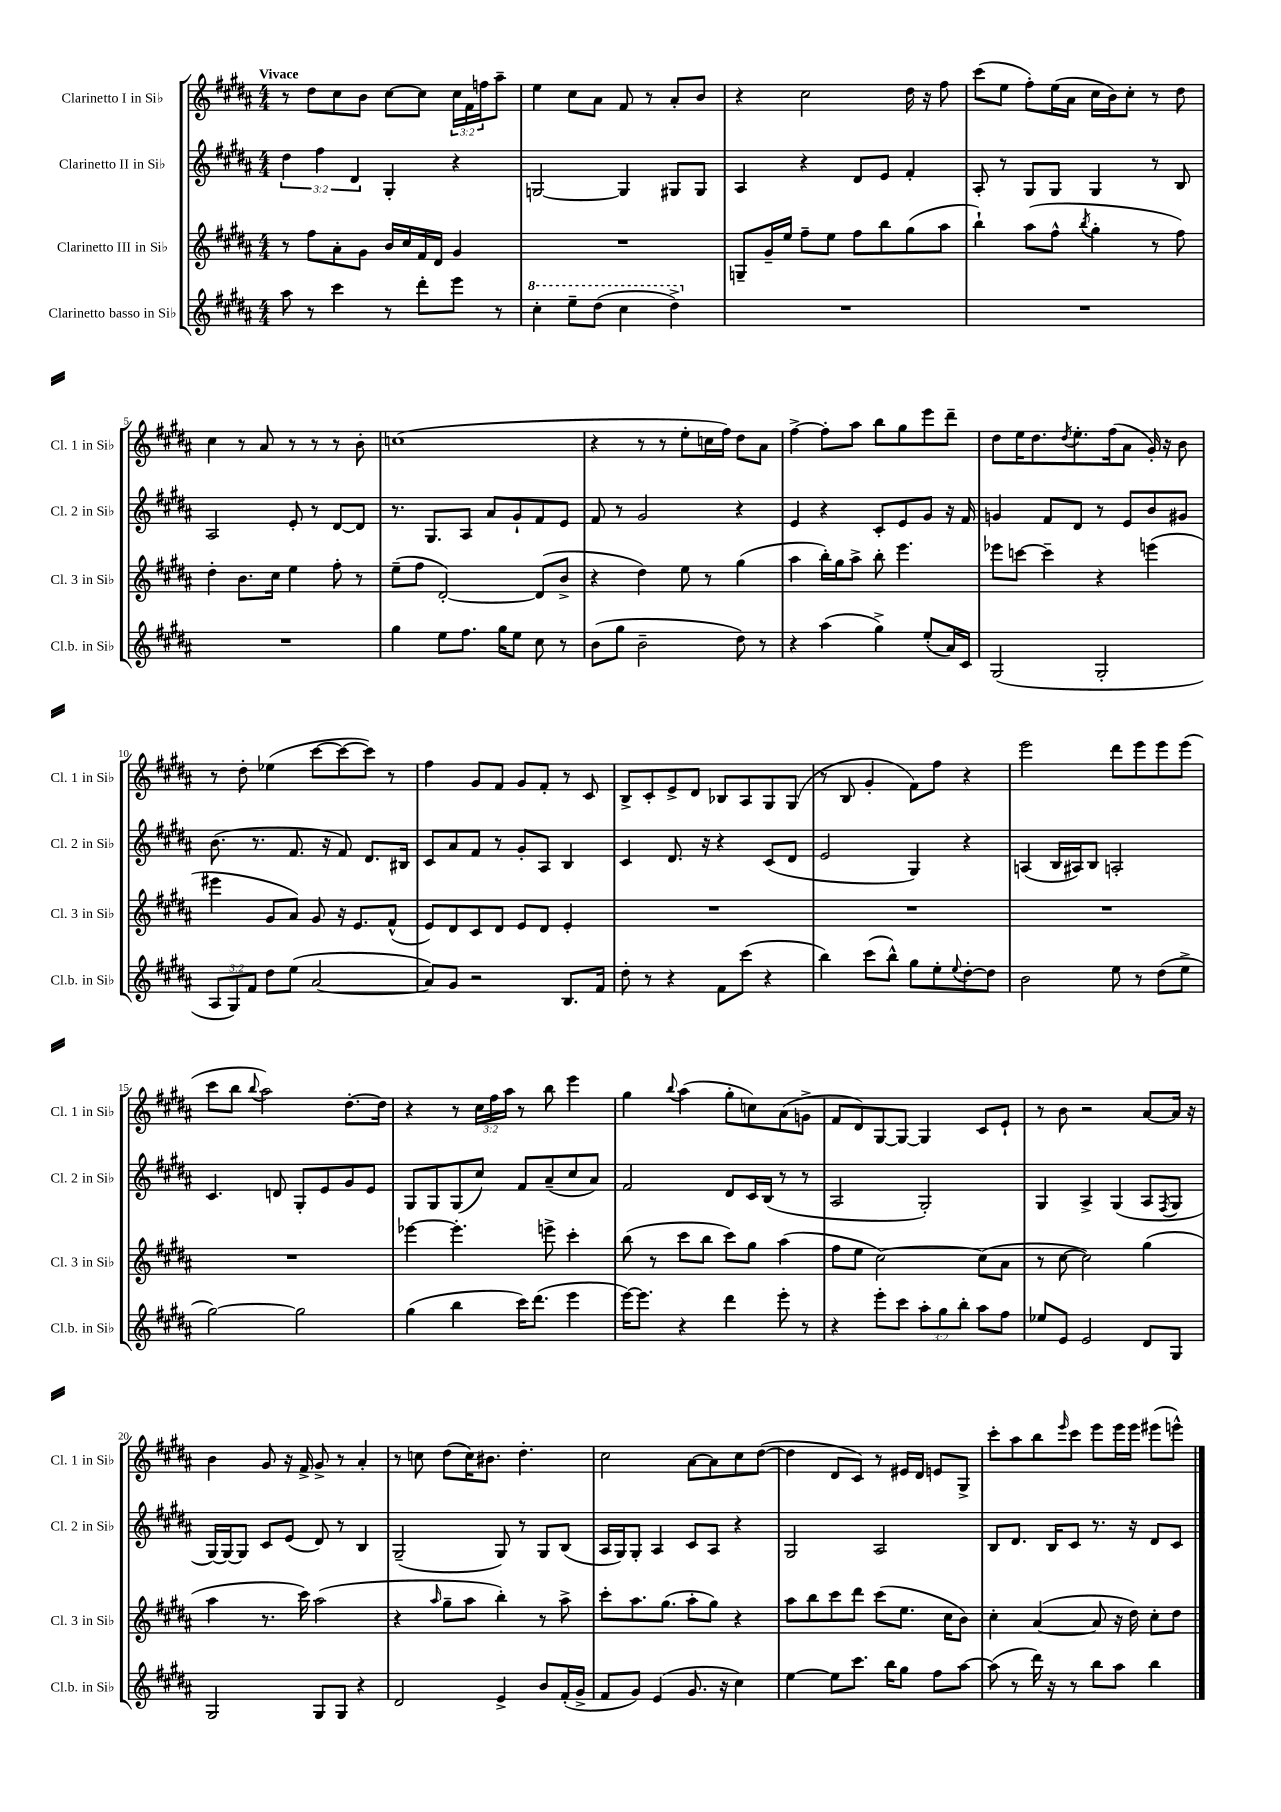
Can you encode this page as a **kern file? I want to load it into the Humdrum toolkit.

**kern	**kern	**kern	**kern
*staff4	*staff3	*staff2	*staff1
*clefG2	*clefG2	*clefG2	*clefG2
*k[f#c#g#d#a#]	*k[f#c#g#d#a#]	*k[f#c#g#d#a#]	*k[f#c#g#d#a#]
*M4/4	*M4/4	*M4/4	*M4/4
8aa#	8r	6dd#	8r
8r	8ff#	.	8dd#
.	.	6ff#	.
4ccc#	8a#'	.	8cc#
.	.	6d#	.
.	8g#	.	8b
8r	16b	4G#'	[8cc#
.	16cc#	.	.
8ddd#'	16f#	.	8cc#]
.	16d#	.	.
8eee	4g#	4r	24cc#
.	.	.	24f#
.	.	.	24ff
8r	.	.	8aa#~
=	=	=	=
4ccc#'	1r	[2G	4ee
8eee~	.	.	8cc#
(8ddd#	.	.	8a#
4ccc#	.	4G]	8f#
.	.	.	8r
4ddd#^)	.	8G#	8a#'
.	.	8G#	8b
=	=	=	=
1r	8G~	4A#	4r
.	16g#~	.	.
.	16ee	.	.
.	8ff#~	4r	2cc#
.	8ee	.	.
.	8ff#	8d#	.
.	8bb	8e	.
.	(8gg#	4f#'	16dd#
.	.	.	16r
.	8aa#	.	8ff#
=	=	=	=
1r	4bb`)	8A#'	(8ccc#
.	.	8r	8ee
.	(8aa#	8G#	8ff#')
.	8ff#^^	8G#	(16ee
.	.	.	16a#
.	8qbb	.	.
.	4gg#'	4G#	16cc#
.	.	.	16b)
.	.	.	8cc#'
.	8r	8r	8r
.	8ff#)	8B	8dd#
=	=	=	=
1r	4dd#'	2A#	4cc#
.	8.b	.	8r
.	.	.	8a#
.	16cc#	.	.
.	4ee	8e'	8r
.	.	8r	8r
.	8ff#'	[8d#	8r
.	8r	8d#]	8b'
=	=	=	=
4gg#	(8ee~	8.r	(1cc
.	8ff#	.	.
.	.	8.G#	.
8ee	[2d#')	.	.
8.ff#	.	8A#	.
.	.	8a#	.
16gg#	.	.	.
8ee	.	8g#`	.
8cc#	(8d#]	8f#	.
8r	8b^	8e	.
=	=	=	=
(8b	4r	8f#	4r
8gg#	.	8r	.
2b~	4dd#)	2g#	8r
.	.	.	8r
.	8ee	.	8ee'
.	8r	.	16cc
.	.	.	16ff#)
8dd#)	(4gg#	4r	8dd#
8r	.	.	8a#
=	=	=	=
4r	4aa#	4e	[4ff#^
(4aa#	16bb')	4r	8ff#']
.	16gg#	.	.
.	8aa#^	.	8aa#
4gg#^)	8bb'	8c#'	8bb
.	4.eee	8e	8gg#
(8ee'	.	8g#	8eee
16a#)	.	16r	8ddd#~
16c#	.	16f#	.
=	=	=	=
(2G#	8eee-	4g	8dd#
.	[8ccc	.	16ee
.	.	.	8.dd#
.	4ccc~]	8f#	.
.	.	.	8qdd#
.	.	8d#	8.ee'
2G#'	4r	8r	.
.	.	.	(16ff#
.	.	8e	8a#
.	(4eee	8b	16g#')
.	.	.	16r
.	.	8g#	8b
=	=	=	=
12A#	4eee#	(8.b	8r
12G#)	.	.	.
.	.	.	8dd#'
12f#	.	.	.
.	.	8.r	.
8dd#	8g#	.	(4ee-
(8ee	8a#)	8.f#	.
[2a#	8g#	.	[8ccc#
.	.	16r	.
.	16r	8f#)	8ccc#_
.	8.e	.	.
.	.	8.d#	8ccc#])
.	(8f#^^	.	8r
.	.	16B#	.
=	=	=	=
8a#])	8e)	8c#	4ff#
8g#	8d#	8a#	.
2r	8c#	8f#	8g#
.	8d#	8r	8f#
.	8e	8g#'	8g#
.	8d#	8A#	8f#'
8.B	4e'	4B	8r
.	.	.	8c#
16f#	.	.	.
=	=	=	=
8dd#'	1r	4c#	8B^
8r	.	.	8c#'
4r	.	8.d#	8e^
.	.	.	8d#
.	.	16r	.
8f#	.	4r	8B-
(8ccc#	.	.	8A#
4r	.	(8c#	8G#
.	.	8d#	(8G#
=	=	=	=
4bb)	1r	2e	8r
.	.	.	8B
(8ccc#	.	.	4g#'
8bb^^)	.	.	.
8gg#	.	4G#)	8f#)
8ee'	.	.	8ff#
8qqee	.	.	.
[8dd#'	.	4r	4r
8dd#]	.	.	.
=	=	=	=
2b	1r	(4A	2eee
.	.	16B	.
.	.	16A#)	.
.	.	8B	.
8ee	.	2A'	8ddd#
8r	.	.	8eee
(8dd#	.	.	8eee
8ee^	.	.	(8eee
=	=	=	=
[2gg#)	1r	4.c#	8ccc#
.	.	.	8bb
.	.	.	8qqbb
.	.	.	2aa#)
.	.	8d	.
2gg#]	.	8G#'	.
.	.	8e	.
.	.	8g#	[8.dd#'
.	.	8e	.
.	.	.	16dd#]
=	=	=	=
(4gg#	[4eee-	8G#	4r
.	.	8G#	.
4bb	4.eee-']	(8G#	8r
.	.	8cc#)	24cc#
.	.	.	24ff#
.	.	.	24aa#
16ccc#)	.	8f#	8r
(8.ddd#	.	.	.
.	8eee^	(8a#~	8bb
4eee	4ccc#'	8cc#	4eee
.	.	8a#)	.
=	=	=	=
[16eee)	(8bb	2f#	4gg#
8.eee]	.	.	.
.	8r	.	.
.	.	.	8qqbb
4r	8ccc#	.	(4aa#
.	8bb	.	.
4ddd#	8ccc#)	8d#	8gg#'
.	8gg#	16c#	8cc)
.	.	(16B	.
8eee'	(4aa#	8r	(8a#
8r	.	8r	8g^
=	=	=	=
4r	8ff#	2A#	8f#
.	8ee	.	8d#)
8eee'	[2cc#)	.	[8G#
8ccc#	.	.	8G#_
12aa#'	.	2G#')	4G#]
12gg#	.	.	.
12bb'	.	.	.
8aa#	(8cc#]	.	8c#
8ff#	8a#	.	8e`
=	=	=	=
8ee-	8r	4G#	8r
8e	[8cc#	.	8b
2e	2cc#])	4A#^	2r
.	.	(4G#	.
8d#	(4gg#	8A#	[8a#
.	.	8qF#	.
8G#	.	8G#	16a#]
.	.	.	16r
=	=	=	=
2G#	4aa#	[16G#)	4b
.	.	16G#_	.
.	.	8G#]	.
.	8.r	8c#	8g#
.	.	(8e	16r
.	16ccc#)	.	16f#^
8G#	(2aa#	8d#)	8g#^
8G#	.	8r	8r
4r	.	4B	4a#'
=	=	=	=
2d#	4r	(2G#~	8r
.	.	.	8cc
.	16qqaa#	.	.
.	8gg#~	.	(8dd#
.	8aa#	.	16cc)
.	.	.	8.b#
4e^	4bb')	8G#)	.
.	.	8r	4.dd#'
8b	8r	8G#	.
(16f#'	8aa#^	(8B	.
16g#^	.	.	.
=	=	=	=
8f#	8ccc#'	16A#	2cc#
.	.	16G#)	.
8g#)	8.aa#	8G#'	.
(4e	.	4A#	.
.	(8.gg#	.	.
8.g#	8aa#'	8c#	[8a#
.	8gg#)	8A#	8a#]
16r	.	.	.
4cc#)	4r	4r	8cc#
.	.	.	([8dd#
=	=	=	=
[4ee	8aa#	2G#	4dd#]
.	8bb	.	.
8ee]	8ccc#	.	8d#
8.ccc#	8ddd#	.	8c#)
.	(8ccc#	2A#	8r
16bb	.	.	.
8gg#	8.ee	.	16e#
.	.	.	16d#
8ff#	.	.	8e
.	16cc#	.	.
[8aa#	8b)	.	8G#^
=	=	=	=
(8aa#]	4cc#'	8B	8ccc#'
8r	.	8.d#	8aa#
16ddd#)	([4a#	.	8bb
16r	.	16B	.
.	.	.	16qqeee
8r	.	8c#	8ccc#
8bb	8a#]	8.r	8eee
8aa#	16r	.	16eee
.	16dd#)	16r	16eee
4bb	8cc#'	8d#	(8eee#
.	8dd#	8c#	8eee^^)
==	==	==	==
*-	*-	*-	*-
